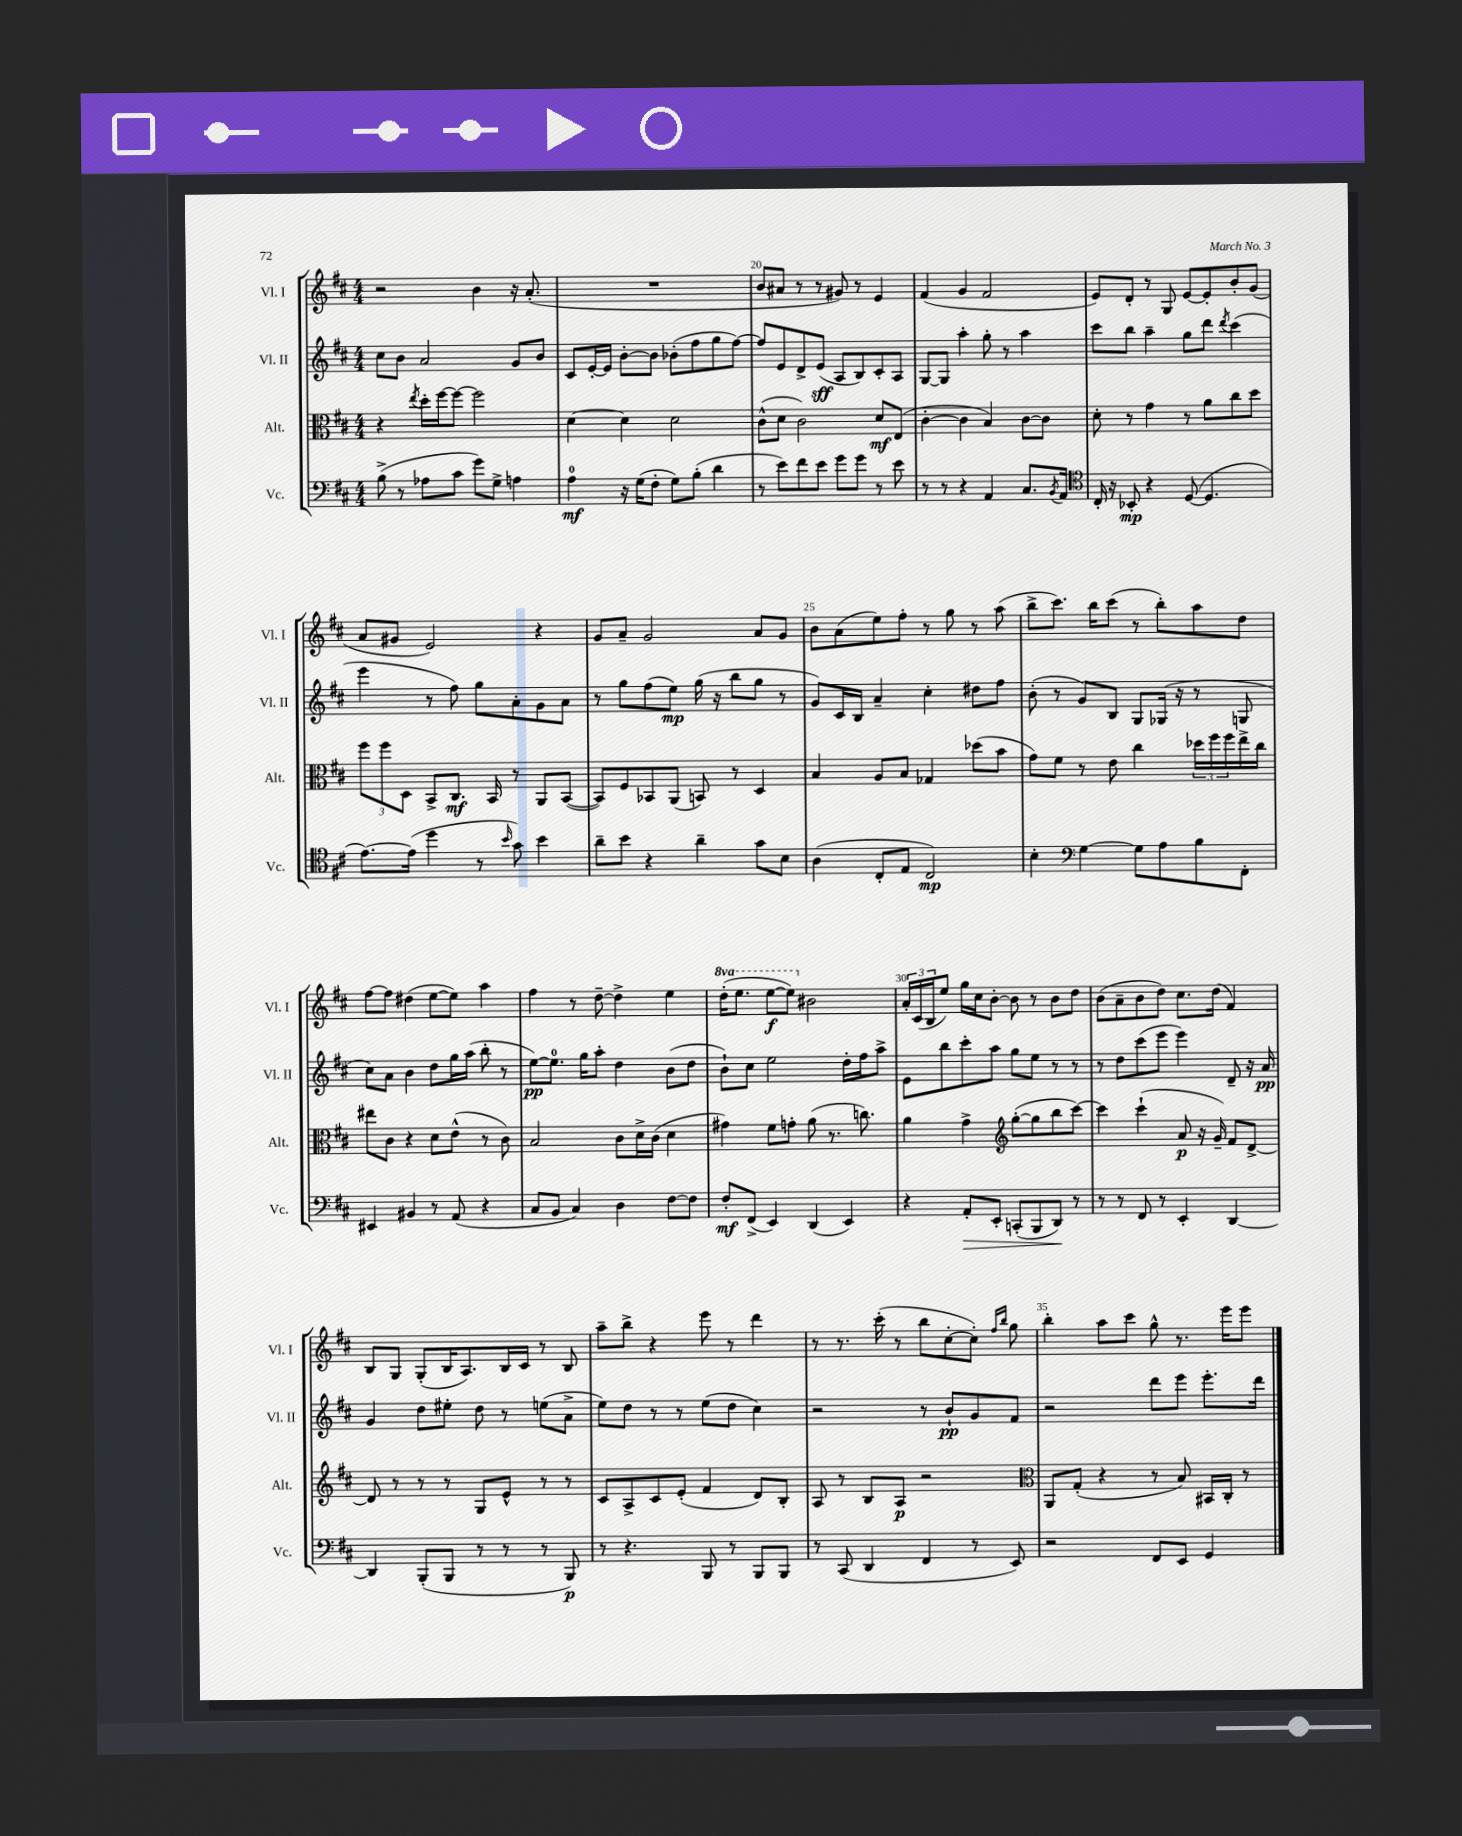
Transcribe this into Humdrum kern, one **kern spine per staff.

**kern	**kern	**kern	**kern
*staff4	*staff3	*staff2	*staff1
*clefF4	*clefC3	*clefG2	*clefG2
*k[f#c#]	*k[f#c#]	*k[f#c#]	*k[f#c#]
*M4/4	*M4/4	*M4/4	*M4/4
(8B^	4r	8cc#	2r
8r	.	8b	.
.	8qee	.	.
8A-	16dd'	2a	.
.	[16ff#	.	.
8c#	8ff#_	.	.
8g)	2ff#]	.	4b
8G^	.	.	.
4A	.	8g	16r
.	.	.	(8.a'
.	.	8b	.
=	=	=	=
4A	[4d	8c#	1r
.	.	[16e'	.
.	.	16e]	.
16r	4d]	[8b'	.
(16G	.	.	.
8F#'	.	8b]	.
8G)	2d	(8b-'	.
(8B'	.	8ff#	.
4d	.	8gg	.
.	.	[8ff#)	.
=	=	=	=
8r	(8c#^^	8ff#]	8b
8e)	8d	8e	8a#
8f#	2c#)	8d^	8r
8e	.	(8e	8r
8g	.	8A	8g#)
8g	.	8B)	8r
8r	8d	8c#'	4e
8e	(8E	8A	.
=	=	=	=
8r	[4c#'	[8G	(4f#
8r	.	8G]	.
4r	4c#]	4aa'	4g
4AA	4B)	8gg'	2f#
.	.	8r	.
8.C#	[8c#	4aa	.
.	8c#]	.	.
8qBB	.	.	.
16AA	.	.	.
=	=	=	=
*clefC4	*	*	*
16C#'	8d'	8ccc#	8e)
16r	.	.	.
8BB-'	8r	8bb	8d'
4r	4g	4aa~	8r
.	.	.	8G
([8D	8r	8gg	[8e
4.D]	8a	8ddd	8e']
.	.	8qddd	.
.	8cc#	(4ccc#	8b'
.	8dd	.	(8g
=	=	=	=
[8.e)	12ff#	4eee	8a
.	12ff#	.	.
.	.	.	8g#
.	12D	.	.
(16e]	.	.	.
4dd	8BB^	8r	2e)
.	8.C#	8ff#)	.
8r	.	8gg	.
.	16BB	.	.
16qqb	.	.	.
8g)	8r	8a'	.
4b	8AA	8g	4r
.	([8BB	8a	.
=	=	=	=
8a~	8BB])	8r	8g
8b	8F#	8gg	8a~
4r	8BB-	(8ff#	2g
.	(8AA	8ee)	.
4a~	8BB)	(16gg	.
.	.	16r	.
.	8r	8bb	.
8g	4D	8gg	8a
8B	.	8r	8g
=	=	=	=
(4A	4B	8g)	8b
.	.	16c#	(8a
.	.	16B	.
8C#'	8A	4a~	8ee)
8E	8B	.	8ff#'
2C#)	4G-	4cc#'	8r
.	.	.	8gg
.	(8dd-	8dd#	8r
.	8b	8ff#	(8aa
=	=	=	=
4B'	8g)	(8b'	8bb^
.	8f#	8r	8.ccc#)
*clefF4	*	*	*
[4G	8r	8g)	.
.	.	.	16bb
.	8e	8B	(8ccc#
8G]	4cc#	8G	8r
8A	.	(16G-	8bb')
.	.	16r	.
8B	24dd-	8r	8aa
.	24ff#	.	.
.	24ff#	.	.
8FF#'	16ee^	8G	8dd
.	16cc#	.	.
=	=	=	=
4EE#	8ee#	8cc#)	[8ff#
.	8c#	8a	8ff#]
4BB#	4r	4b	(4dd#
8r	8d	8dd	[8ee
(8AA	(8e^^	16gg	8ee])
.	.	(16aa	.
4r	8r	8bb'	4aa
.	8c#)	8r	.
=	=	=	=
8C#	2B	[8ee)	4ff#
8BB	.	8.ee]	.
4C#)	.	.	8r
.	.	16gg	.
.	.	8aa'	[8dd~
4D	8c#	4dd	4dd^]
.	16d^	.	.
.	(16c#	.	.
[8F#	4d	(8b	4ee
8F#]	.	8dd	.
=	=	=	=
8F#'	4g#)	8b`)	(16ddd'
.	.	.	8.eee
(8FF#^	.	8cc#	.
4EE)	8f#	2ee	[8eee
.	8g'	.	8eee])
(4DD	(8a	.	2b#
.	8.r	.	.
4EE)	.	16dd'	.
.	8.cc)	16ff#	.
.	.	8aa^	.
=	=	=	=
4r	4a	8e	24a'
.	.	.	(24c#
.	.	.	24B
.	.	8bb	8ee)
8AA'	4g^	8ccc#'	16gg
.	.	.	16cc#
8EE'	.	8aa	[8b'
*	*clefG2	*	*
(8CC'	([8gg'	8gg	8b]
8BBB	8gg]	8ee	8r
8DD)	8bb	8r	8b
8r	[8ccc#)	8r	8dd
=	=	=	=
8r	4ccc#]	8r	(8b
8r	.	8dd	8a~
8FF#	(4ccc#`	(8ccc#	8b
8r	.	8eee	8dd)
4EE'	8a	4eee)	8.cc#
.	16r	.	.
.	16g~)	.	(16dd
[4DD	8f#	8d~	4f#)
.	[8d^	16r	.
.	.	16a	.
=	=	=	=
4DD]	8d]	4g	8B
.	8r	.	8G
(8BBB'	8r	8dd	(8G'
8BBB	8r	8ee#'	16B
.	.	.	8.A)
8r	8G	8dd	.
8r	8e^^	8r	16B
.	.	.	16c#
8r	8r	(8ee	8r
8BBB)	8r	8a^	8B
=	=	=	=
8r	8c#	8ee)	8aa~
4.r	8A^	8dd	8bb^
.	8c#	8r	4r
.	(8e'	8r	.
8BBB	4f#	(8ee	8eee
8r	.	8dd	8r
8BBB	8d)	4cc#)	4ddd
8BBB	8B'	.	.
=	=	=	=
8r	8A	2r	8r
(8CC#	8r	.	8.r
4DD	8B	.	.
.	.	.	(16ccc#'
.	8A	.	8r
4FF#	2r	8r	8bb
.	.	8b`	[8cc#'
8r	.	8g	8cc#'])
.	.	.	16qqff#
.	.	.	16qqbb
8EE)	.	8f#	8gg
=	=	=	=
*	*clefC3	*	*
2r	8AA	2r	4bb'
.	(8G'	.	.
.	4r	.	8aa
.	.	.	8ccc#
8FF#	8r	8ddd	8gg^^
8EE	8B)	8eee	8.r
4GG	16BB#	8.eee'	.
.	16C#'	.	16eee
.	8r	.	8eee
.	.	16ddd	.
==	==	==	==
*-	*-	*-	*-
